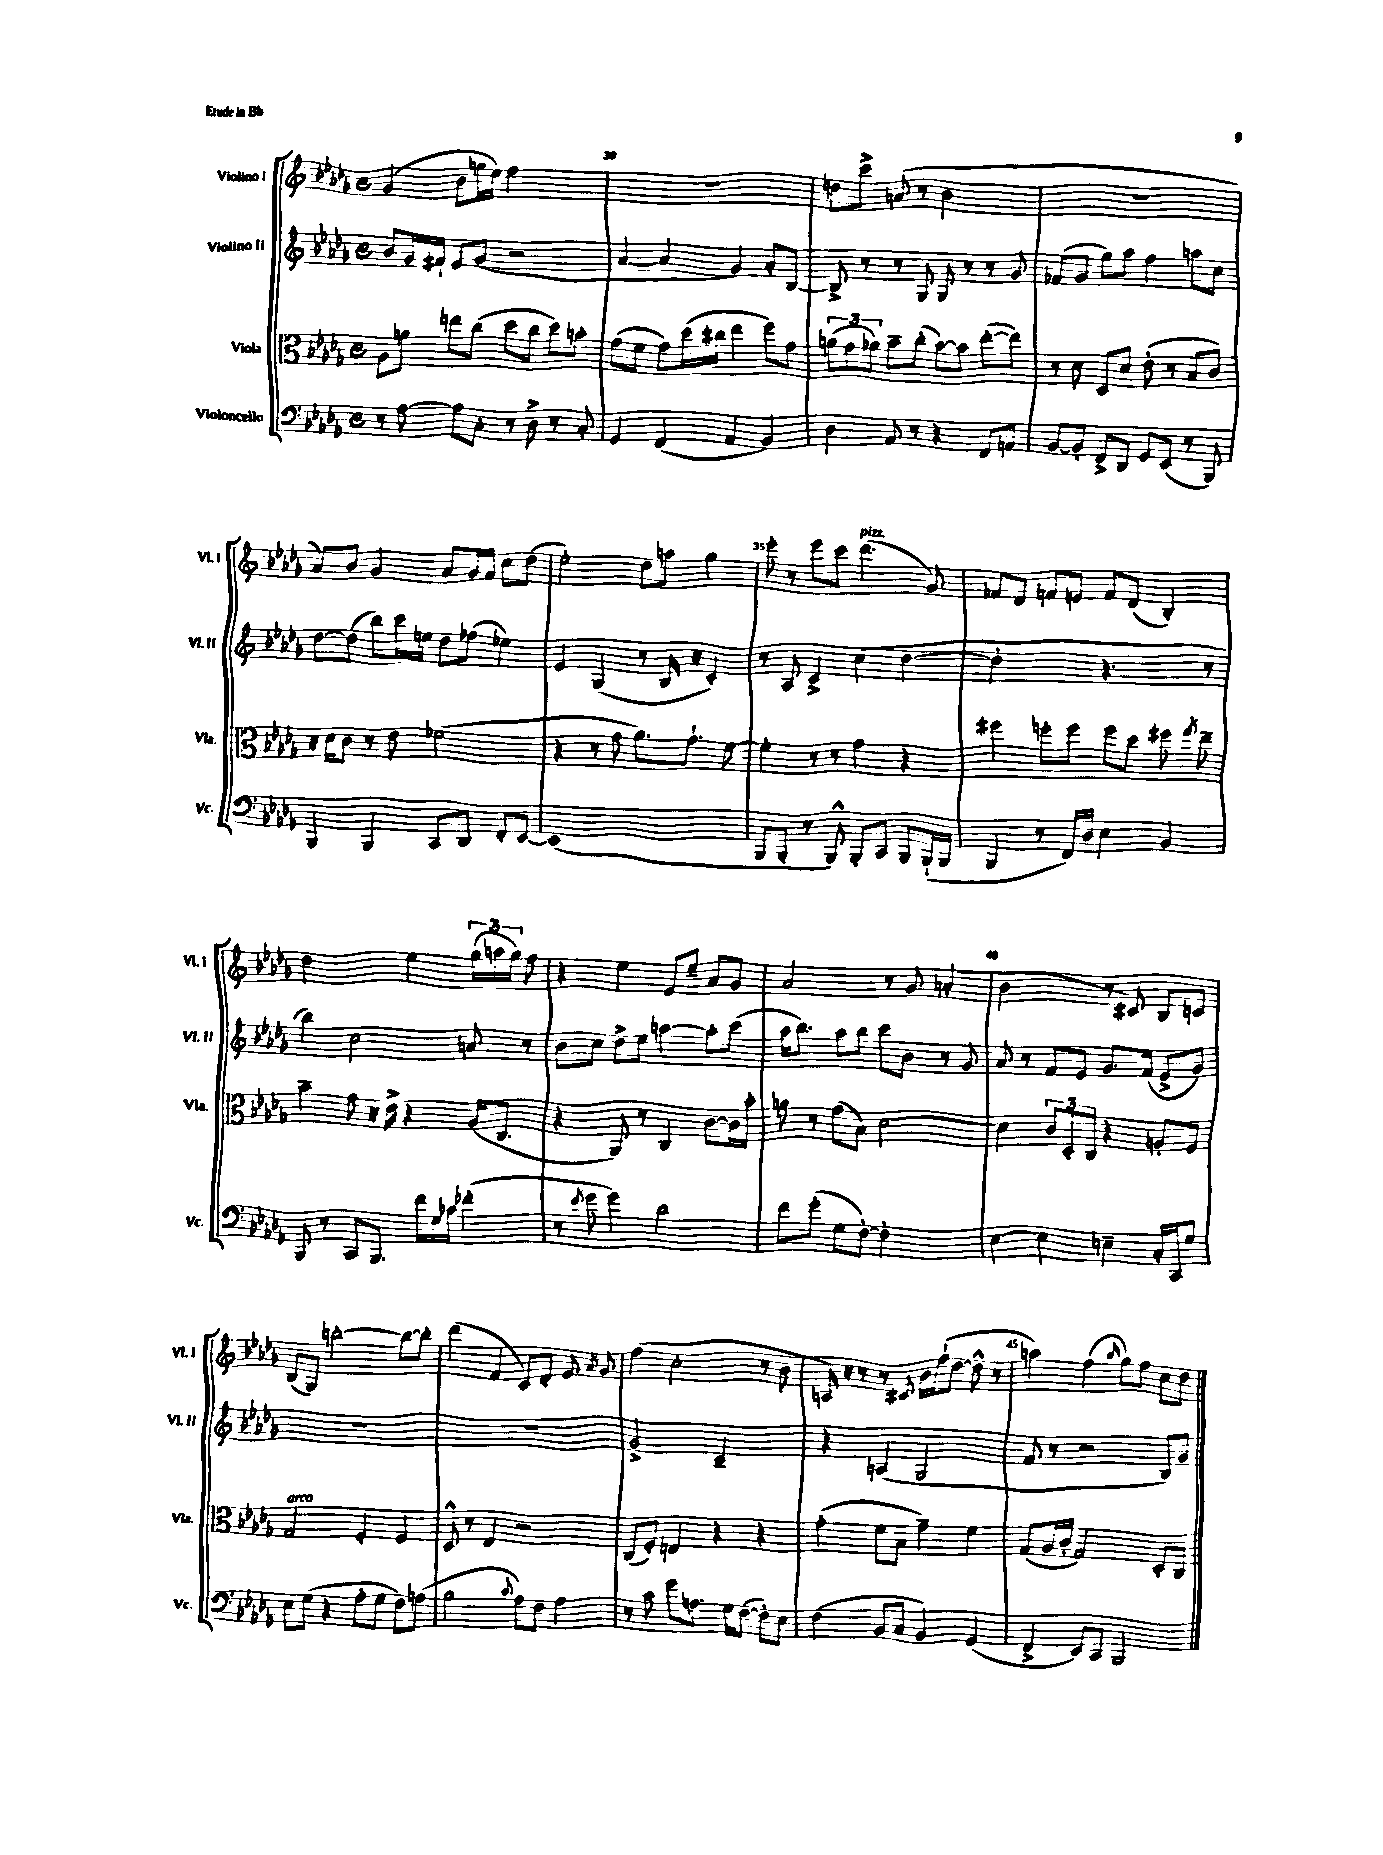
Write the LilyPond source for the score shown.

<<
\new StaffGroup <<
\new Staff = "s0" \with { instrumentName = "Violino I" shortInstrumentName = "Vl. I" } {
    \clef treble \key des \major \defaultTimeSignature \time 4/4
    \autoBeamOff ges'4( bes'8[ g''16 ees''16]) f''2 |
    r1 |
    d''8[ c'''8]-> a'8( r8 bes'2 |
    R1 |
    aes'8[) bes'8] ges'4 aes'8[ ges'16 f'16] c''8[ des''8]( |
    ees''2-.) des''8[ a''8] ges''4 |
    ees'''8-. r8 ees'''8[ c'''8] des'''4.^\markup { \italic "pizz." }( ges'8) |
    fes'8[ des'8] f'8[ e'8] f'8[ des'8]( bes4-.) |
    des''2 ees''4 \tuplet 3/2 { ges''16[( a''16 ges''16]) } f''8 |
    r4 ees''4 ees'8[ ees''8]-- aes'8[ ges'8] |
    aes'2 r8 ges'8 a'4-.( |
    bes'2 r8 cis'8) bes8[ c'8] |
    bes8[( ges8]) b''2~-. b''8[~ b''8]-. |
    des'''4( f'4 c'8[) des'8]-. ees'8 \acciaccatura { aes'8 } ges'8 |
    f''4( c''2-. r8 bes'8 |
    a16) r16 r8 r8 cis'8 bes'16[ f''16-!( des''8]~ des''8-^ r8 |
    a''4) f''4( \grace { bes''16 } ges''8[) f''8] c''8[ des''8] \bar "|." |
}
\new Staff = "s1" \with { instrumentName = "Violino II" shortInstrumentName = "Vl. II" } {
    \clef treble \key des \major \defaultTimeSignature \time 4/4
    \autoBeamOff bes'8[ ges'16 fis'16]-! ees'8[ ges'8]( r2 |
    aes'4~ aes'4 ges'4) aes'8[-. bes8]~ |
    bes8-> r8 r8 ges8 ges8 r8 r8 ges'8 |
    fes'8[( ges'8] ges''8[) aes''8] f''4 a''8[ c''8] |
    des''8[~ des''8]( bes''8[) c'''16 e''16] des''8[ fes''8]( ees''4) |
    ees'4 ges4( r8 bes16 r16 c'4-.) |
    r8 aes8 c'4-> c''4( des''4~ |
    des''2-. r4. r8 |
    bes''4) c''2 a'8 r8 |
    bes'8[ c''8] des''8[-> ees''8] a''4~ a''8[-. c'''8]( |
    aes''16[ bes''8.]) aes''8[ bes''8] c'''8[ bes'8] r8 ges'8 |
    aes'8 r8 f'8[ ees'8] ges'8.[ f'16]( ees'8[-> ges'8]) |
    R1 |
    R1 |
    ges'2-> c'2-- |
    r4 a4( ges2 |
    f'8 r8 r2 bes8[) ges'8] \bar "|." |
}
\new Staff = "s2" \with { instrumentName = "Viola" shortInstrumentName = "Vla." } {
    \clef alto \key des \major \defaultTimeSignature \time 4/4
    \autoBeamOff aes8[ a'8] e''8[ c''8]( des''8[ c''8] des''8[) b'8]-. |
    ges'8[( f'8] ges'8[) des''16( cis''16] ees''4 f''8[) ges'8] |
    \tuplet 3/2 { a'8[( ges'8 aes'8]) } bes'8[-- c''8]-.( bes'8[~) bes'8] ees''8[~-.( ees''8]) |
    r8 des'8 des8[ des'8] ees'8-.( r8 bes8[ c'8]) |
    r16 des'16[ c'8] r8 ees'8 fes'2( |
    r4 r8 ges'8 aes'8.[) ges'8.]-! f'8~ |
    f'4-. r8 r8 ges'4 r4 |
    fis''4 f''8[-. f''8] f''8[ des''8] fis''8 \acciaccatura { ges''8 } ees''8-- |
    bes'4-- ges'8 r16 ees'16-> r4 aes16[( c8.] |
    r4 aes,8) r8 c4 c'8[~ c'16 bes'16]-. |
    a'8 r8 ges'8[( bes8]) des'2~ |
    des'4 \tuplet 3/2 { c'8[ des8-. c8] } r4 a8[-. f8] |
    ges2^\markup { \italic "arco" } f4-. f4 |
    des8-^ r8 ees4 r2 |
    c8[( f8]-.) e4 r4 r4 |
    ges'4-.( f'8[ bes8] ges'4--) f'4 |
    ges8[( aes16 c'16]-. ges2) des8[-. c8] \bar "|." |
}
\new Staff = "s3" \with { instrumentName = "Violoncello" shortInstrumentName = "Vc." } {
    \clef bass \key des \major \defaultTimeSignature \time 4/4
    \autoBeamOff r8 aes8~ aes8[ c8]-. r8 des8-> r8 c8-. |
    ges,4 f,4( aes,4 bes,4) |
    des4 aes,8 r8 r4 f,8[ a,8] |
    bes,8[~ bes,8]-. f,8[-> des,8] ges,8[ ees,8]( r8 bes,,8) |
    bes,,4 bes,,4 c,8[ des,8] f,8[-. ees,8]~ |
    ees,1( |
    bes,,8[ bes,,8]-. r8 bes,,8-^) bes,,8[-. c,8] bes,,8[ bes,,16-!( bes,,16] |
    bes,,4 r8 f,16[) des16] ees4 bes,4 |
    bes,,8 r8 c,8[ bes,,8.] f'16[ ges16 ces'16] fes'4-.( |
    r8 \acciaccatura { f'8 } ges'8 ges'4) des'2 |
    f'8[ ges'8]-.( ges8[ f8]~-.) f2-. |
    ees4~ ees4 e4-- c16[-. c,16 ges8] |
    ees8[ ges8]( r4 aes8[-. ges8] f8[) a8]( |
    bes2 \appoggiatura { c'8 } aes8[) f8] aes4 |
    r8 c'8 ges'8[ a8.] ges16[ f8]~( f8[-.) ees8] |
    f4( bes,8[ c8] bes,4) ges,4( |
    f,4-> ees,8[) c,8] bes,,2 \bar "|." |
}
>>
>>
\layout { \context { \Score currentBarNumber = #29 \override BarNumber.break-visibility = ##(#f #t #t) barNumberVisibility = #(every-nth-bar-number-visible 5) } }
